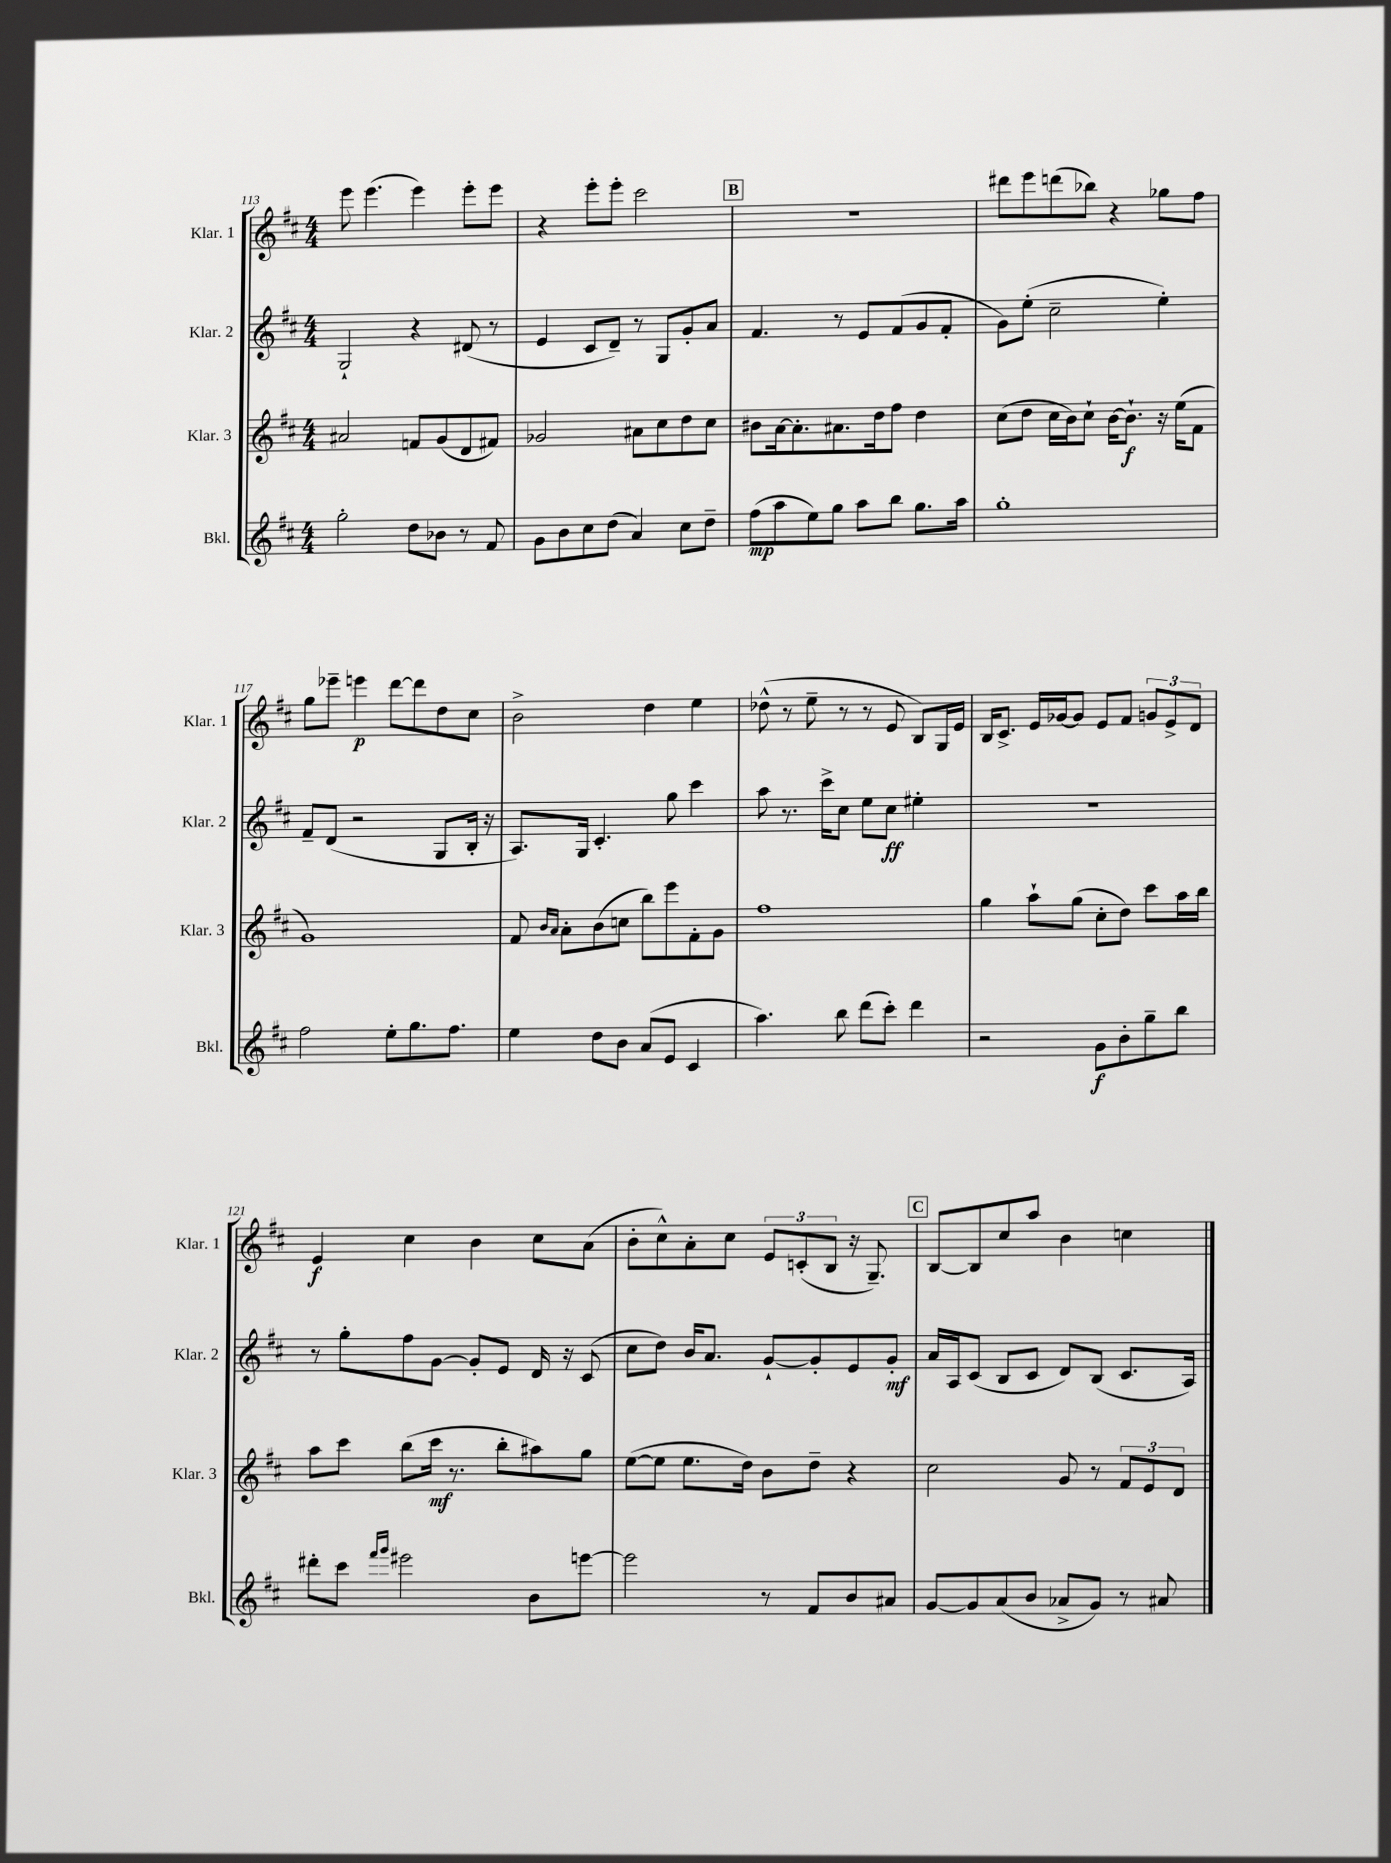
<<
\new StaffGroup <<
\new Staff = "s0" \with { instrumentName = "Klar. 1" shortInstrumentName = "Klar. 1" } {
    \clef treble \key d \major \numericTimeSignature \time 4/4
    e'''8 e'''4.( e'''4) e'''8-. e'''8 |
    r4 e'''8-. e'''8-. cis'''2 |
    \mark \markup { \box "B" } R1 |
    dis'''8 e'''8 d'''8( bes''8) r4 ges''8 fis''8 |
    g''8 ees'''8-- e'''4\p d'''8~ d'''8 d''8 cis''8 |
    b'2-> d''4 e''4 |
    des''8-^( r8 e''8-- r8 r8 e'8 b8) g16 e'16 |
    b16 cis'8.-> e'16 ges'16~ ges'8 e'8 fis'8 \tuplet 3/2 { g'8 e'8-> d'8 } |
    e'4\f cis''4 b'4 cis''8 a'8( |
    b'8-. cis''8-^) a'8-. cis''8 \tuplet 3/2 { e'8 c'8-.( b8 } r16 g8.--) |
    \mark \markup { \box "C" } b8~ b8 cis''8 a''8 b'4 c''4 \bar "|." |
}
\new Staff = "s1" \with { instrumentName = "Klar. 2" shortInstrumentName = "Klar. 2" } {
    \clef treble \key d \major \numericTimeSignature \time 4/4
    g2-! r4 dis'8( r8 |
    e'4 cis'8 d'8--) r8 g8 g'8-. a'8 |
    \mark \markup { \box "B" } fis'4. r8 e'8 fis'8( g'8 fis'8-. |
    g'8) e''8-.( cis''2-- e''4-.) |
    fis'8-- d'8( r2 g8 b16-. r16 |
    a8.) g16 cis'4.-. g''8 cis'''4 |
    a''8 r8. cis'''16-> cis''8 e''8 cis''8\ff eis''4-. |
    R1 |
    r8 g''8-. fis''8 g'8~ g'8-. e'8 d'16 r16 cis'8( |
    cis''8 d''8) b'16 a'8. g'8~-! g'8-. e'8 g'8-.\mf |
    \mark \markup { \box "C" } a'16 a16 cis'8( b8 cis'8 d'8) b8( cis'8. a16) \bar "|." |
}
\new Staff = "s2" \with { instrumentName = "Klar. 3" shortInstrumentName = "Klar. 3" } {
    \clef treble \key d \major \numericTimeSignature \time 4/4
    ais'2 f'8 g'8( d'8 fis'8) |
    ges'2 ais'8 cis''8 d''8 cis''8 |
    \mark \markup { \box "B" } bis'8 a'16~ a'8.-. ais'8. d''16 fis''8 d''4 |
    cis''8( d''8 cis''16 b'16) cis''8-! b'16~ b'8.-!\f r16 e''16( fis'8 |
    g'1) |
    fis'8 \grace { b'16 a'16 } a'8-. b'8( c''8 b''8) e'''8 fis'8-. g'8 |
    fis''1 |
    g''4 a''8-! g''8( cis''8-. d''8) cis'''8 a''16 b''16 |
    a''8 cis'''8 b''8( cis'''16\mf r8. b''8-. ais''8) g''8 |
    e''8~( e''8 e''8. d''16) b'8 d''8-- r4 |
    \mark \markup { \box "C" } cis''2 g'8 r8 \tuplet 3/2 { fis'8 e'8 d'8 } \bar "|." |
}
\new Staff = "s3" \with { instrumentName = "Bkl." shortInstrumentName = "Bkl." } {
    \clef treble \key d \major \numericTimeSignature \time 4/4
    g''2-. d''8 bes'8 r8 fis'8 |
    g'8 b'8 cis''8 d''8( a'4) cis''8 d''8-- |
    \mark \markup { \box "B" } fis''8\mp( a''8 e''8) g''8 a''8 b''8 g''8. a''16 |
    g''1-. |
    fis''2 e''8-. g''8. fis''8. |
    e''4 d''8 b'8 a'8( e'8 cis'4 |
    a''4.) b''8 d'''8( cis'''8-.) d'''4 |
    r2 g'8\f b'8-. g''8-- b''8 |
    dis'''8-. cis'''8 \grace { fis'''16 g'''16 } eis'''2 b'8 e'''8~ |
    e'''2 r8 fis'8 b'8 ais'8 |
    \mark \markup { \box "C" } g'8~ g'8 a'8( b'8 aes'8-> g'8) r8 ais'8 \bar "|." |
}
>>
>>
\layout { \context { \Score currentBarNumber = #113 } }
